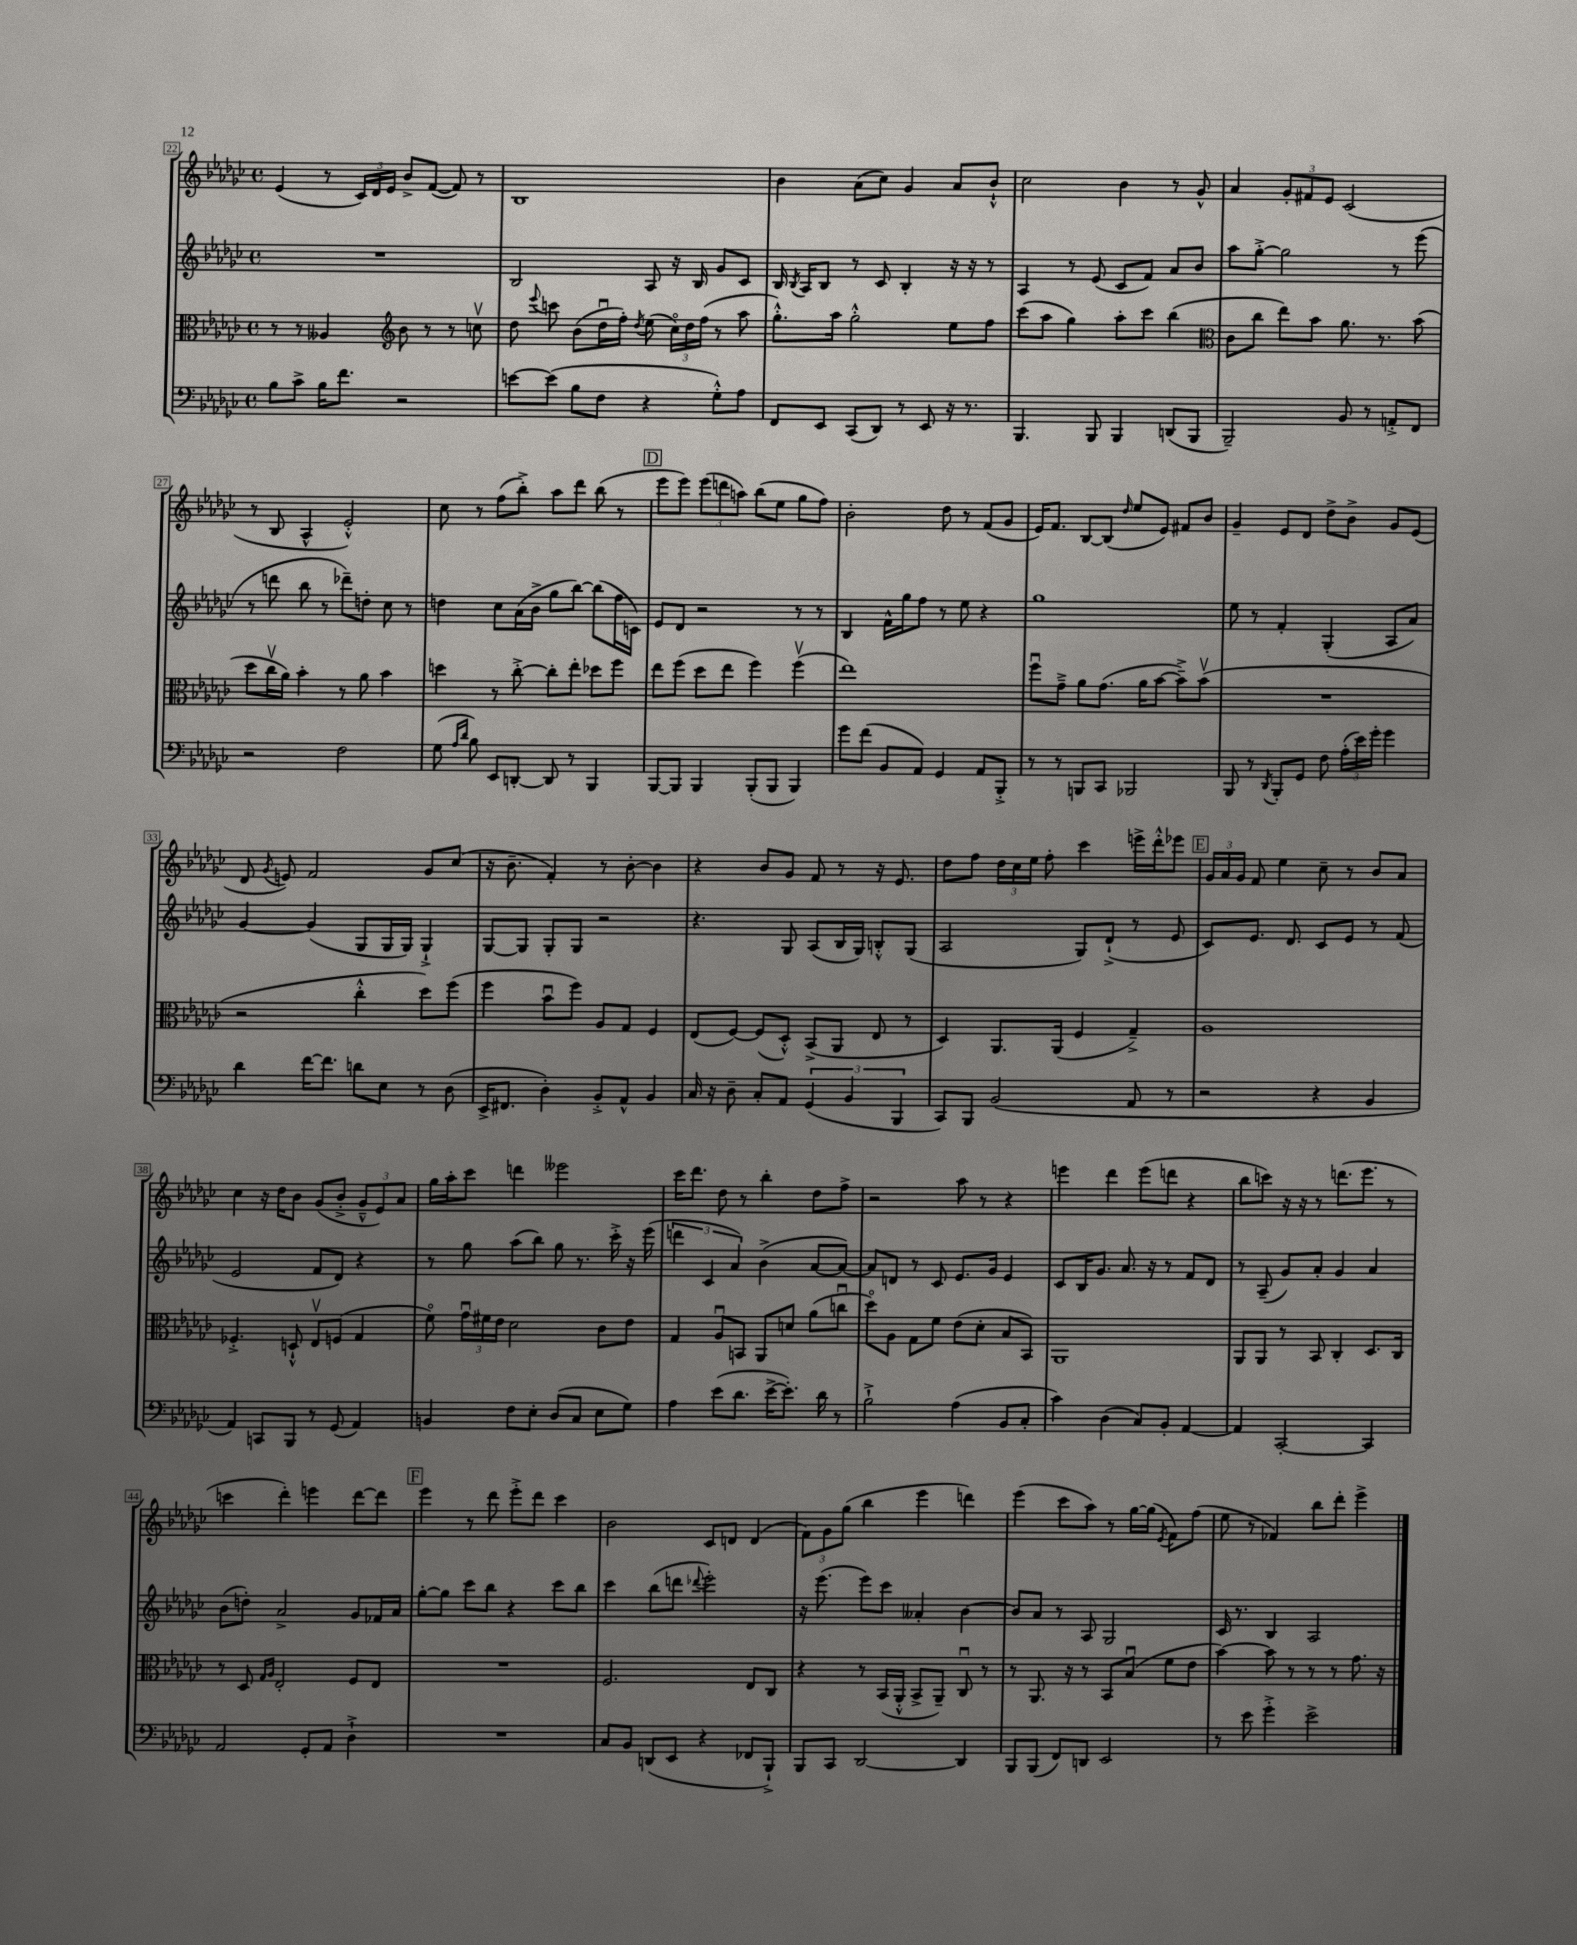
<<
\new StaffGroup <<
\new Staff = "s0" {
    \clef treble \key ges \major \defaultTimeSignature \time 4/4
    \autoBeamOff ees'4( r8 \tuplet 3/2 { ces'16[) des'16 ees'16] } bes'8[-> f'8]~( f'8) r8 |
    bes1 |
    bes'4 aes'8[( ces''8]) ges'4 aes'8[ bes'8]-!-^ |
    ces''2 bes'4 r8 ges'8-^ |
    aes'4 \tuplet 3/2 { ges'8[-. fis'8 ees'8] } ces'2( |
    r8 bes8 aes4-^ ees'2-.-^) |
    ces''8 r8 f''8[( bes''8]-.->) aes''8[ des'''8] bes''8( r8 |
    \mark \markup { \box "D" } ees'''8[ ees'''8]) \tuplet 3/2 { ees'''8[( d'''8 a''8]) } bes''8[( ees''8] ges''8[ f''8]) |
    bes'2-. des''8 r8 f'8[( ges'8] |
    ees'16[) f'8.] bes8[~ bes8]( \grace { des''16 } ees''8[ ees'8]) fis'8[ bes'8] |
    ges'4-- ees'8[ des'8] des''8[-> bes'8]-> ges'8[ ees'8]( |
    des'8 \acciaccatura { ges'8 } e'8) f'2 ges'8[ ces''8]( |
    r16 bes'8.-- f'4-.) r8 bes'8~-. bes'4 |
    r4 bes'8[ ges'8] f'8 r8 r16 ees'8. |
    des''8[ f''8] \tuplet 3/2 { des''16[ ces''16 ees''16] } f''8-. ces'''4 e'''16[-> des'''16-.-^ ees'''8] |
    \mark \markup { \box "E" } \tuplet 3/2 { ges'16[ aes'16 ges'16] } f'8 ees''4 ces''8-- r8 bes'8[ aes'8] |
    ces''4 r16 des''16[ bes'8] ges'8[( bes'8]-.-> \tuplet 3/2 { ges'8[---^ ees'8) aes'8] } |
    ges''16[ aes''16-. ces'''8] d'''4 eeses'''2 |
    ces'''16[ des'''8.] des''8 r8 bes''4-. des''8[ f''8]-> |
    r2 aes''8 r8 r4 |
    e'''4 des'''4 e'''8[( d'''8] r4 |
    bes''8[ c'''8]) r16 r16 r8 d'''8.[( ees'''8.] r8 |
    c'''4 des'''4-.) e'''4 des'''8[~ des'''8] |
    \mark \markup { \box "F" } ees'''4 r8 des'''8 ees'''8[-.-> des'''8] ces'''4 |
    bes'2 ces'8[ d'8] d'4( |
    \tuplet 3/2 { f'8[) ges'8 ges''8]( } bes''4 ees'''4 d'''4) |
    ees'''4( ces'''8[ aes''8]) r8 ges''16[~ ges''16]( \acciaccatura { ees'8 } f'8[) f''8]( |
    ees''8 r8 fes'4) bes''8[ des'''8]-. ees'''4-> \bar "|." |
}
\new Staff = "s1" {
    \clef treble \key ges \major \defaultTimeSignature \time 4/4
    \autoBeamOff R1 |
    bes2 aes8 r16 bes16 ges'8[ ces'8] |
    bes16 \acciaccatura { bes8 } aes16[ bes8] r8 ces'8 bes4-. r16 r16 r8 |
    aes4 r8 ees'8( ces'8[ f'8]) aes'8[ bes'8] |
    aes''8[ ges''8]~-.-> ges''2 r8 ees'''8( |
    r8 d'''8 bes''8 r8 des'''8[--) d''8]-. ces''8 r8 |
    d''4 ces''8[ aes'16( bes'16]-> ges''8[ bes''8]~) bes''8[( f''16 c'16]) |
    \mark \markup { \box "D" } ees'8[ des'8] r2 r8 r8 |
    bes4 f'16[-^ ges''16 f''8] r8 ees''8 r4 |
    ges''1 |
    ees''8 r8 f'4-. ges4-.( aes8[ aes'8]) |
    ges'4~ ges'4( ges8[ ges16 ges16]) ges4-!-> |
    ges8[~ ges8] ges8[-. ges8] r2 |
    r4. ges8 aes8[( bes16 ges16]) b8[-.-^ ges8]( |
    aes2 ges8[) des'8]-!->( r8 ees'8 |
    \mark \markup { \box "E" } ces'8[) ees'8.] des'8. ces'8[ ees'8] r8 f'8( |
    ees'2 f'8[ des'8]) r4 |
    r8 ges''8 aes''8[( bes''8]) ges''8 r8. ces'''16-.-> r16 ees'''16( |
    \tuplet 3/2 { d'''4 ces'4 aes'4) } bes'4->( aes'8[~ aes'8]~) |
    aes'8[ d'8] r8 ces'8 ees'8.[ ges'16] ees'4 |
    ces'8[ bes16 ges'8.] aes'8. r16 r8 f'8[ des'8] |
    r8 aes8--( ges'8[) aes'8]-. ges'4 aes'4 |
    bes'8[( d''8]-.) aes'2-> ges'8[ fes'16 aes'16] |
    \mark \markup { \box "F" } ges''8[~-. ges''8] ces'''8[ bes''8] r4 ces'''8[ bes''8] |
    ces'''4 bes''8[( d'''8] \appoggiatura { des'''8 } ees'''2-.) |
    r16 ees'''8.( ees'''8[) ces'''8] aeses'4-. bes'4~ |
    bes'8[ aes'8] r8 aes8 ges2 |
    ces'16 r8. bes4 aes2 \bar "|." |
}
\new Staff = "s2" {
    \clef alto \key ges \major \defaultTimeSignature \time 4/4
    \autoBeamOff r8 r8 aeses4 \clef treble bes'8 r8 r8 c''8\upbow |
    des''8 \appoggiatura { ees'''8 } c'''8 bes'8[( des''16\downbow f''16]-.) \acciaccatura { des''8 } ees''8( \tuplet 3/2 { ces''16[\flageolet) des''16 f''16]( } r8 aes''8 |
    ges''8.[-.-^) aes''16] ges''2-.-^ ees''8[ f''8] |
    ces'''8[( aes''8] ges''4) aes''8[-. ces'''8] bes''4( |
    \clef alto ces'8[ ces''8] ees''8[) bes'8] aes'8. r8. bes'8( |
    des''8[ ces''16\upbow aes'16]) bes'4-. r8 aes'8 bes'4 |
    d''4 r8 ces''8~-.-> ces''8[-. ees''8]-. des''8[ f''8] |
    \mark \markup { \box "D" } ees''8[ f''8]( des''8[ ees''8] f''4) f''4\upbow( |
    ees''1) |
    f''8[\downbow ges'8]---> aes'8[ ges'8.]( aes'16[ bes'8]~ bes'8[--->) bes'8]\upbow( |
    R1 |
    r2 ces''4-.-^ des''8[) f''8]( |
    f''4 bes'8[\downbow f''8]) aes8[ ges8] f4 |
    ees8[( f8]~) f8[( des8]-.-^) bes,8[->( aes,8] ees8 r8 |
    des4) aes,8.[ aes,16]( f4 ges4--->) |
    \mark \markup { \box "E" } aes1 |
    fes4.-.-> d8-!-^ ees8[\upbow f8]( ges4 |
    f'8\flageolet) \tuplet 3/2 { ges'16[\downbow fis'16 ees'16] } des'2 ces'8[ ees'8] |
    ges4 aes8[\downbow b,8] aes,8[ d'8] aes'8[( c''8]\downbow |
    des''8[\flageolet) aes8] ges8[ f'8] ees'8[( des'8]-. bes8[ bes,8]) |
    aes,1 |
    aes,8[ aes,8] r8 bes,8 ces4-. des8.[ ces16] |
    r8 des8 \grace { ges16[ aes16] } ees2-. f8[ ees8] |
    \mark \markup { \box "F" } R1 |
    f2. ees8[ ces8] |
    r4 r8 bes,16[( aes,16]-.-^ bes,8[-> aes,8]--) ces8\downbow r8 |
    r8 aes,8. r16 r8 bes,8[ bes8]\downbow( f'8[ ees'8] |
    bes'4~) bes'8 r8 r8 r8 ges'8. r16 \bar "|." |
}
\new Staff = "s3" {
    \clef bass \key ges \major \defaultTimeSignature \time 4/4
    \autoBeamOff bes8[ ces'8]-> bes16[ f'8.] r2 |
    e'8[~ e'8]( bes8[ f8] r4 ges8[-.-^) aes8] |
    f,8[ ees,8] ces,8[( des,8]) r8 ees,8 r16 r8. |
    bes,,4. bes,,8 bes,,4 d,8[( bes,,8] |
    bes,,2--) bes,8 r8 a,8[-.-> f,8] |
    r2 f2 |
    ges8( \grace { aes16[ des'16] } bes8) ees,8[ d,8]~-. d,8 r8 bes,,4 |
    \mark \markup { \box "D" } bes,,8[~ bes,,8] bes,,4 bes,,8[-.( bes,,8] bes,,4) |
    ges'8[ f'8]( bes,8[ aes,8]) ges,4 aes,8[ bes,,8]-.-> |
    r8 r8 b,,8[ ces,8] bes,,2 |
    bes,,8 r8 \acciaccatura { des,8 } bes,,8[-. ges,8] f8 \tuplet 3/2 { aes16[-.( ees'16) ges'16]-. } ges'4 |
    des'4 f'16[~ f'8.] d'8[ ees8] r8 des8( |
    ees,16[-> fis,8.] des4-.) bes,8[-.-> aes,8]-^ bes,4 |
    ces16 r16 des8-- ces8[-. aes,8] \tuplet 3/2 { ges,4( bes,4 bes,,4 } |
    ces,8[) bes,,8] bes,2( aes,8 r8 |
    \mark \markup { \box "E" } r2 r4 bes,4 |
    aes,4) c,8[ bes,,8] r8 ges,8( aes,4) |
    b,4 f8[ ees8]-. des8[( ces8] ees8[ ges8]) |
    aes4 ees'8[( des'8.] ees'16[~-> ees'8.]-.) des'16 r8 |
    bes2-!-> aes4( bes,8[ ces8]-. |
    ces'4) des4( ces8[) bes,8]-. aes,4~ |
    aes,4 ces,2~-. ces,4 |
    aes,2 ges,8[-. aes,8] des4-!-> |
    \mark \markup { \box "F" } R1 |
    ces8[ bes,8] d,8[( ees,8] r4 fes,8[ bes,,8]-!->) |
    bes,,8[ ces,8] des,2~ des,4 |
    bes,,8[ bes,,8]( f,8[) d,8] ees,2 |
    r8 ees'8 ges'4-.-> ees'2-> \bar "|." |
}
>>
>>
\layout { \context { \Score currentBarNumber = #22 \override BarNumber.stencil = #(make-stencil-boxer 0.1 0.3 ly:text-interface::print) } }
